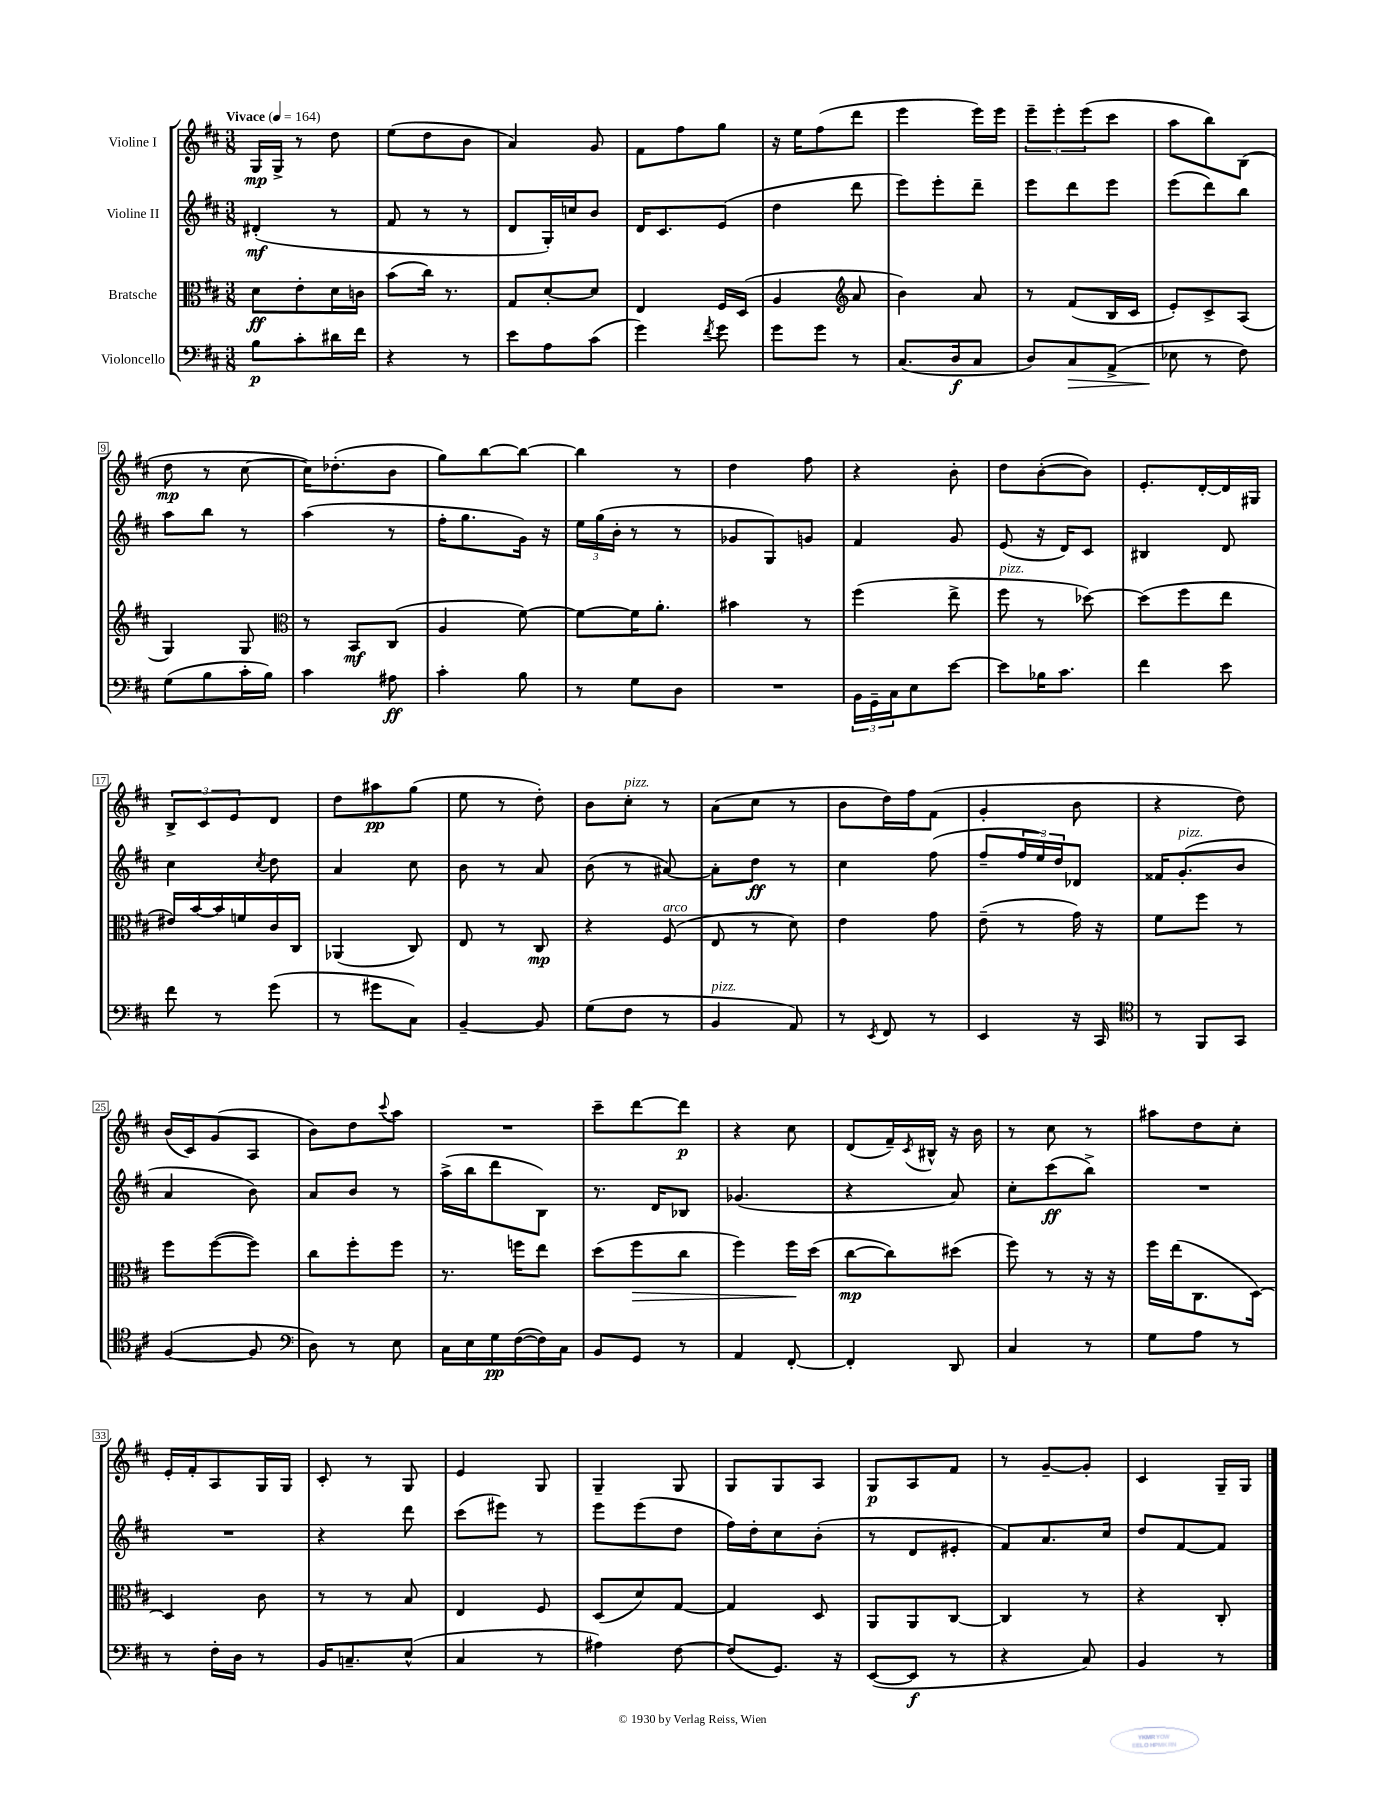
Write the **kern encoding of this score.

**kern	**dynam	**kern	**dynam	**kern	**dynam	**kern	**dynam
*part4	*part4	*part3	*part3	*part2	*part2	*part1	*part1
*staff4	*staff4	*staff3	*staff3	*staff2	*staff2	*staff1	*staff1
*I"Violoncello	*	*I"Bratsche	*	*I"Violine II	*	*I"Violine I	*
*clefF4	*	*clefC3	*	*clefG2	*	*clefG2	*
*k[f#c#]	*	*k[f#c#]	*	*k[f#c#]	*	*k[f#c#]	*
*M3/8	*	*M3/8	*	*M3/8	*	*M3/8	*
*MM164	*	*MM164	*	*MM164	*	*MM164	*
=1	=1	=1	=1	=1	=1	=1	=1
!	!	!	!	!	!	!LO:TX:a:B:t=Vivace	!
8B\L	p	8d\L	ff	(4d#X'/	mf	16G/LL	mp
.	.	.	.	.	.	16G^/JJ	.
8c#'\	.	8e'\	.	.	.	8r	.
16d#X\L	.	16d\L	.	8r	.	8dd\	.
16f#\JJ	.	16cn\JJ	.	.	.	.	.
=2	=2	=2	=2	=2	=2	=2	=2
4r	.	(8b\L	.	8f#/	.	(8ee\L	.
.	.	16cc#\Jk)	.	8r	.	8dd\	.
.	.	8.r	.	.	.	.	.
8r	.	.	.	8r	.	8b\J	.
=3	=3	=3	=3	=3	=3	=3	=3
8e\L	.	8G/L	.	8d/L	.	4a/)	.
8A\	.	[8d'/	.	16G'/L)	.	.	.
.	.	.	.	16ccn/J	.	.	.
(8c#\J	.	8d/J]	.	8b/J	.	8g/	.
=4	=4	=4	=4	=4	=4	=4	=4
4g\)	.	4E/	.	16d/KL	.	8f#\L	.
.	.	.	.	8.c#/	.	.	.
.	.	.	.	.	.	8ff#\	.
8qf#/	.	.	.	.	.	.	.
8g\	.	16F#/LL	.	(8e/J	.	8gg\J	.
.	.	(16D/JJ	.	.	.	.	.
=5	=5	=5	=5	=5	=5	=5	=5
8g\L	.	4A/	.	4dd\	.	16r	.
.	.	.	.	.	.	16ee\KL	.
8g\J	.	.	.	.	.	(8ff#\	.
*	*	*clefG2	*	*	*	*	*
8r	.	8a/	.	8ddd\	.	8ddd\J	.
=6	=6	=6	=6	=6	=6	=6	=6
(8.C#/L	.	4b\)	.	8eee\L)	.	4eee\	.
.	.	.	.	8eee'\	.	.	.
16D/k	f	.	.	.	.	.	.
8C#/J	.	8a/	.	8ddd~\J	.	16eee\LL)	.
.	.	.	.	.	.	16eee\JJ	.
=7	=7	=7	=7	=7	=7	=7	=7
8D/L)	.	8r	.	8eee\L	.	12eee~\L	.
.	.	.	.	.	.	12eee'\	.
!	!LO:HP:b	!	!	!	!	!	!
8C#/	>	(8f#/L	.	8ddd\	.	.	.
.	.	.	.	.	.	(12eee\	.
(8AA^/J	.	16B/L	.	8eee\J	.	8ccc#\J	.
.	.	16c#/JJ	.	.	.	.	.
=8	=8	=8	=8	=8	=8	=8	=8
8E-X\	.	8e'/L)	.	(8eee\L	.	8aa\L	.
8r	]	8c#^/	.	8ddd\)	.	8bb\)	.
8F#\)	.	(8A/J	.	8bb\J	.	(8B\J	.
!!LO:LB:g=z
=9	=9	=9	=9	=9	=9	=9	=9
(8G\L	.	4G/)	.	8aa\L	.	8dd\	mp
8B\	.	.	.	8bb\J	.	8r	.
16c#'\L	.	8G/	.	8r	.	[8cc#\	.
16B\JJ)	.	.	.	.	.	.	.
=10	=10	=10	=10	=10	=10	=10	=10
*	*	*clefC3	*	*	*	*	*
4c#\	.	8r	.	(4aa\	.	16cc#\KL])	.
.	.	.	.	.	.	(8.dd-X'\	.
.	.	8BB/L	mf	.	.	.	.
8A#X\	ff	(8C#/J	.	8r	.	8b\J	.
=11	=11	=11	=11	=11	=11	=11	=11
4c#'\	.	4A/	.	16ff#'\KL	.	8gg\L)	.
.	.	.	.	8.gg\	.	.	.
.	.	.	.	.	.	[8bb\	.
8B\	.	[8f#\)	.	16g\Jk)	.	8bb\J_	.
.	.	.	.	16r	.	.	.
=12	=12	=12	=12	=12	=12	=12	=12
8r	.	8f#\L_	.	24ee\LL	.	4bb\]	.
.	.	.	.	(24gg\	.	.	.
.	.	.	.	24b'\JJ	.	.	.
8G\L	.	16f#\K]	.	8r	.	.	.
.	.	8.a'\J	.	.	.	.	.
8D\J	.	.	.	8r	.	8r	.
=13	=13	=13	=13	=13	=13	=13	=13
4.r	.	4b#X\	.	8g-X/L	.	4dd\	.
.	.	.	.	8G/)	.	.	.
.	.	8r	.	8gn/J	.	8ff#\	.
=14	=14	=14	=14	=14	=14	=14	=14
24BB\LL	.	(4ff#\	.	4f#/	.	4r	.
24GG~\	.	.	.	.	.	.	.
24C#\J	.	.	.	.	.	.	.
8E\	.	.	.	.	.	.	.
[8e\J	.	8ee^\	.	8g/	.	8b'\	.
=15	=15	=15	=15	=15	=15	=15	=15
!	!	!LO:TX:a:i:t=pizz.	!	!	!	!	!
8e\L]	.	8ff#\	.	(8e/	.	8dd\L	.
16B-X\K	.	8r	.	16r	.	([8b'\	.
8.c#\J	.	.	.	16d/KL)	.	.	.
.	.	[8dd-X\)	.	8c#/J	.	8b\J])	.
=16	=16	=16	=16	=16	=16	=16	=16
4f#\	.	(8dd-\L]	.	4B#X/	.	8.e'/L	.
.	.	8ff#\	.	.	.	.	.
.	.	.	.	.	.	[16d'/L	.
8e\	.	8ee\J	.	8d/	.	16d/]	.
.	.	.	.	.	.	16G#X/JJ	.
!!LO:LB:g=z
=17	=17	=17	=17	=17	=17	=17	=17
8f#\	.	16e#X/LL)	.	4cc#\	.	12B^/L	.
.	.	[16b/	.	.	.	.	.
.	.	.	.	.	.	12c#/	.
8r	.	16b/]	.	.	.	.	.
.	.	.	.	.	.	12e/	.
.	.	16fn/	.	.	.	.	.
.	.	.	.	8qcc#/	.	.	.
(8g\	.	16c#/	.	8dd\	.	8d/J	.
.	.	16C#/JJ	.	.	.	.	.
=18	=18	=18	=18	=18	=18	=18	=18
8r	.	(4AA-X/	.	4a/	.	8dd\L	.
8g#X\L	.	.	.	.	.	8aa#X\	pp
8C#\J)	.	8C#/)	.	8cc#\	.	(8gg\J	.
=19	=19	=19	=19	=19	=19	=19	=19
[4BB~/	.	8E/	.	8b\	.	8ee\	.
.	.	8r	.	8r	.	8r	.
8BB/]	.	8C#/	mp	8a/	.	8dd'\)	.
=20	=20	=20	=20	=20	=20	=20	=20
(8G\L	.	4r	.	(8b\	.	8b\L	.
!	!	!	!	!	!	!LO:TX:a:i:t=pizz.	!
8F#\J	.	.	.	8r	.	8cc#'\J	.
!	!	!LO:TX:a:i:t=arco	!	!	!	!	!
8r	.	(8F#/	.	[8a#X/)	.	8r	.
=21	=21	=21	=21	=21	=21	=21	=21
!LO:TX:a:i:t=pizz.	!	!	!	!	!	!	!
4BB/	.	8E/	.	8a#'\L]	.	(8a\L	.
.	.	8r	.	8dd\J	ff	8cc#\J	.
8AA/)	.	8d\)	.	8r	.	8r	.
=22	=22	=22	=22	=22	=22	=22	=22
8r	.	4e\	.	4cc#\	.	8b\L	.
8qEE/	.	.	.	.	.	.	.
8FF#/	.	.	.	.	.	16dd\L)	.
.	.	.	.	.	.	16ff#\J	.
8r	.	8g\	.	(8ff#\	.	(8f#\J	.
=23	=23	=23	=23	=23	=23	=23	=23
4EE/	.	(8e~\	.	8ff#~/L	.	4g'/	.
.	.	8r	.	24ff#/L	.	.	.
.	.	.	.	24ee/)	.	.	.
.	.	.	.	24dd/J	.	.	.
16r	.	16g\)	.	8d-X/J	.	8b\	.
16CC#/	.	16r	.	.	.	.	.
=24	=24	=24	=24	=24	=24	=24	=24
*clefC4	*	*	*	*	*	*	*
8r	.	8f#\L	.	16f##X/KL	.	4r	.
!	!	!	!	!LO:TX:a:i:t=pizz.	!	!	!
.	.	.	.	(8.g'/	.	.	.
8FF#/L	.	8ff#\J	.	.	.	.	.
8GG/J	.	8r	.	8b/J	.	8dd\)	.
!!LO:LB:g=z
=25	=25	=25	=25	=25	=25	=25	=25
([4F#/	.	8ff#\L	.	4a/	.	(16b/LL	.
.	.	.	.	.	.	16c#/J)	.
.	.	([8ff#\	.	.	.	(8g/	.
8F#/]	.	8ff#\J])	.	8b\)	.	8A/J	.
=26	=26	=26	=26	=26	=26	=26	=26
*clefF4	*	*	*	*	*	*	*
8D\)	.	8cc#\L	.	8a/L	.	8b\L)	.
8r	.	8ff#'\	.	8b/J	.	8dd\	.
.	.	.	.	.	.	8qqccc#/	.
8E\	.	8ff#\J	.	8r	.	8aa\J	.
=27	=27	=27	=27	=27	=27	=27	=27
16C#\LL	.	8.r	.	(16aa^\LL	.	4.r	.
16E\	.	.	.	16bb\J	.	.	.
16G\	pp	.	.	8ddd\	.	.	.
([16F#\	.	16ffn\KL	.	.	.	.	.
16F#\])	.	8ee\J	.	8B\J)	.	.	.
16C#\JJ	.	.	.	.	.	.	.
=28	=28	=28	=28	=28	=28	=28	=28
8BB/L	.	(8dd\L	.	8.r	.	8ccc#~\L	.
!	!	!	!LO:HP:b	!	!	!	!
8GG/J	.	8ff#\	>	.	.	[8ddd\	.
.	.	.	.	16d/KL	.	.	.
8r	.	8cc#\J	.	8B-X/J	.	8ddd\J]	p
=29	=29	=29	=29	=29	=29	=29	=29
4AA/	.	4ff#\)	.	(4.g-X/	.	4r	.
[8FF#'/	.	16ff#\LL	.	.	.	8cc#\	.
.	.	(16dd\JJ	]	.	.	.	.
=30	=30	=30	=30	=30	=30	=30	=30
4FF#'/]	.	[8cc#\L	mp	4r	.	(8d/L	.
.	.	8cc#\])	.	.	.	16f#~/L)	.
.	.	.	.	.	.	8qc#/	.
.	.	.	.	.	.	16B#X^^/JJ	.
8DD/	.	(8dd#X\J	.	8a/)	.	16r	.
.	.	.	.	.	.	16b\	.
=31	=31	=31	=31	=31	=31	=31	=31
4C#/	.	8ff#\)	.	8cc#'\L	.	8r	.
.	.	8r	.	(8ccc#\	ff	8cc#\	.
8r	.	16r	.	8bb^\J)	.	8r	.
.	.	16r	.	.	.	.	.
=32	=32	=32	=32	=32	=32	=32	=32
8G\L	.	16ff#\LL	.	4.r	.	8aa#X\L	.
.	.	(16ee\J	.	.	.	.	.
8A\J	.	8.C#\	.	.	.	8dd\	.
8r	.	.	.	.	.	8cc#'\J	.
.	.	[16D\Jk)	.	.	.	.	.
!!LO:LB:g=z
=33	=33	=33	=33	=33	=33	=33	=33
8r	.	4D/]	.	4.r	.	16e'/LL	.
.	.	.	.	.	.	16f#'/J	.
16F#'\LL	.	.	.	.	.	8A/	.
16D\JJ	.	.	.	.	.	.	.
8r	.	8c#\	.	.	.	16G/L	.
.	.	.	.	.	.	16G/JJ	.
=34	=34	=34	=34	=34	=34	=34	=34
16BB/KL	.	8r	.	4r	.	8c#'/	.
8.Cn~/	.	.	.	.	.	.	.
.	.	8r	.	.	.	8r	.
(8E^^/J	.	8B/	.	8ddd\	.	8G/	.
=35	=35	=35	=35	=35	=35	=35	=35
4C#/	.	4E/	.	(8ccc#\L	.	4e/	.
.	.	.	.	8eee#X\J)	.	.	.
8r	.	8F#/	.	8r	.	8G/	.
=36	=36	=36	=36	=36	=36	=36	=36
4A#X\)	.	(8D/L	.	8eee\L	.	4G~/	.
.	.	8d/)	.	(8eee\	.	.	.
[8F#\	.	[8G/J	.	8dd\J	.	8G/	.
=37	=37	=37	=37	=37	=37	=37	=37
(8F#/L]	.	4G/]	.	16ff#\LL)	.	8G/L	.
.	.	.	.	16dd'\J	.	.	.
8.GG/J)	.	.	.	8cc#\	.	8G/	.
.	.	8D/	.	(8b'\J	.	8A/J	.
16r	.	.	.	.	.	.	.
=38	=38	=38	=38	=38	=38	=38	=38
([8EE/L	.	8AA/L	.	8r	.	8G/L	p
8EE/J]	f	8AA/	.	8d/L	.	8A/	.
8r	.	[8C#/J	.	8e#X'/J	.	8f#/J	.
=39	=39	=39	=39	=39	=39	=39	=39
4r	.	4C#/]	.	8f#/L)	.	8r	.
.	.	.	.	8.a/	.	[8g~/L	.
8C#/)	.	8r	.	.	.	8g'/J]	.
.	.	.	.	16cc#/Jk	.	.	.
=40	=40	=40	=40	=40	=40	=40	=40
4BB/	.	4r	.	8dd/L	.	4c#/	.
.	.	.	.	[8f#/	.	.	.
8r	.	8C#'/	.	8f#/J]	.	16G~/LL	.
.	.	.	.	.	.	16G/JJ	.
==	==	==	==	==	==	==	==
*-	*-	*-	*-	*-	*-	*-	*-
